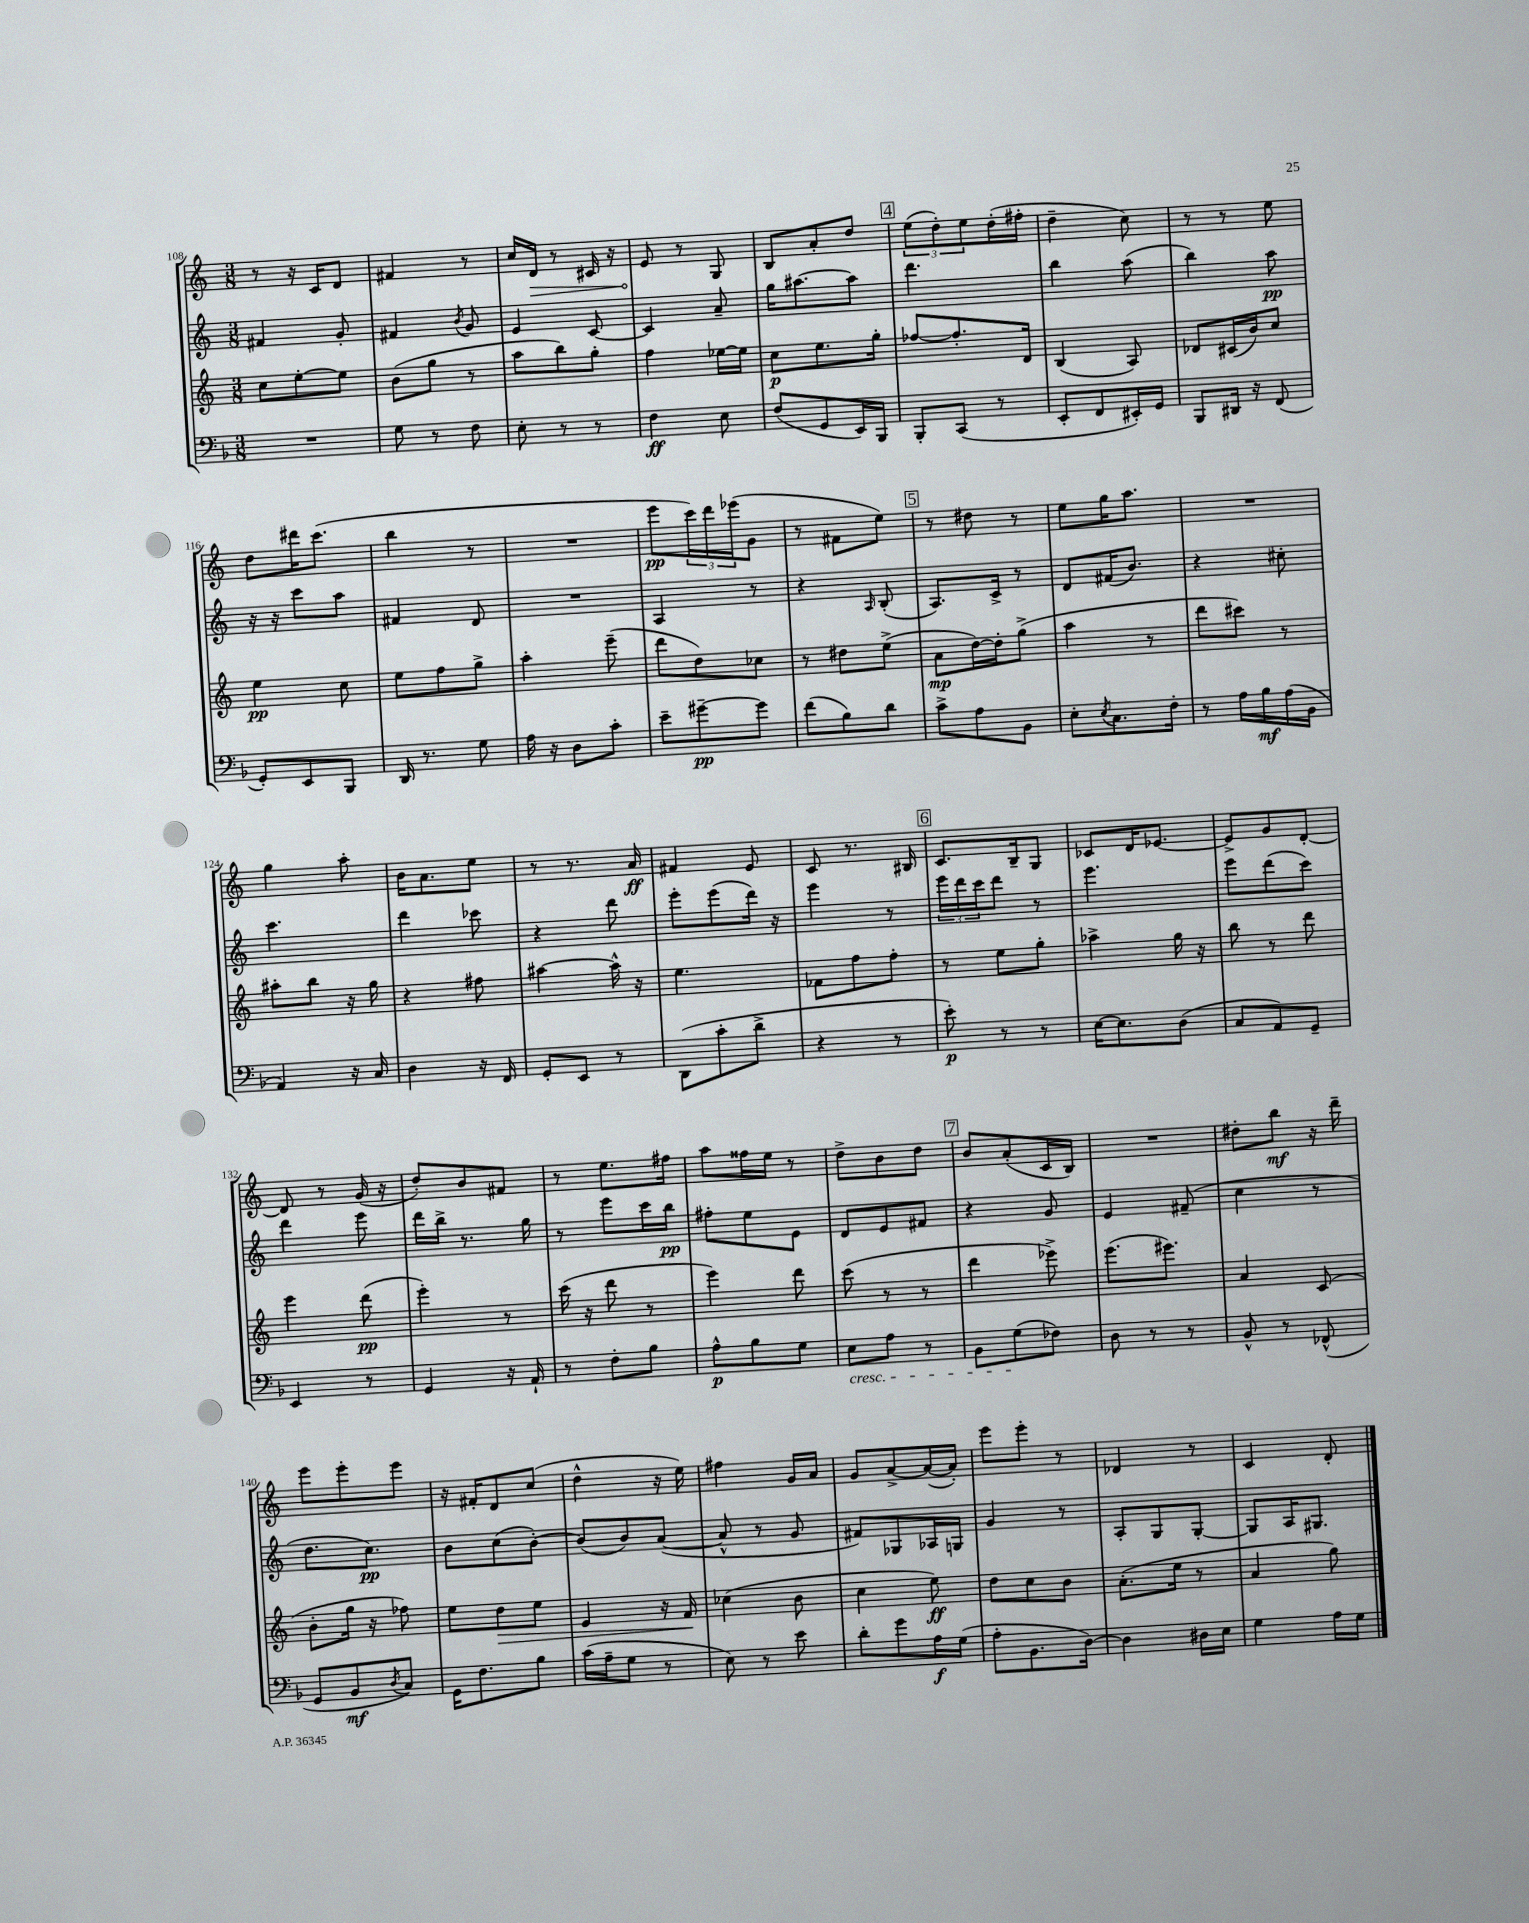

**kern	**kern	**kern	**kern
*staff4	*staff3	*staff2	*staff1
*clefF4	*clefG2	*clefG2	*clefG2
*k[b-]	*k[]	*k[]	*k[]
*M3/8	*M3/8	*M3/8	*M3/8
4.r	8cc	4f#	8r
.	[8ee'	.	16r
.	.	.	16c
.	8ee]	8g'	8d
=	=	=	=
8G	(8b	4f#	4f#
8r	8gg	.	.
.	.	8qb	.
8F	8r	8g	8r
=	=	=	=
8E'	8aa	4e	16cc
.	.	.	16d
8r	8bb)	.	8r
8r	8gg'	[8c	16c#
.	.	.	16r
=	=	=	=
4F	4ff	4c]	8e
.	.	.	8r
8E	[16ee-	8a~	8G
.	16ee-]	.	.
=	=	=	=
(8F	8cc	16gg	8B
.	.	[8.aa#	.
8GG	8.ee	.	8a'
16EE)	.	8aa#]	8dd
16BBB-	16gg'	.	.
=	=	=	=
8BBB-'	[8ff-	4.ddd	(12ee
.	.	.	12dd')
(8CC	8.ff-']	.	.
.	.	.	12ee
8r	.	.	(16dd'
.	16d	.	16ff#'
=	=	=	=
8EE'	(4B	4bb	4dd~
8FF	.	.	.
16EE#')	8A)	(8aa	8cc)
16GG	.	.	.
=	=	=	=
8BBB-	8d-	4bb)	8r
16DD#	(16c#	.	8r
16r	16b)	.	.
(8FF	8cc	8aa	8ee
=	=	=	=
8GG')	4ee	16r	8dd
.	.	16r	.
8EE	.	8ccc	16ddd#
.	.	.	(8.ccc
8BBB-	8cc	8aa	.
=	=	=	=
16DD	8ee	4f#	4bb
8.r	.	.	.
.	8ff	.	.
8G	8gg^	8d	8r
=	=	=	=
16A	4aa'	4.r	4.r
16r	.	.	.
8D	.	.	.
8c'	(8eee~	.	.
=	=	=	=
8e~	8ddd	4A	8eee
[8g#~	8dd)	.	24ccc)
.	.	.	24ddd
.	.	.	(24eee-
8g#]	8cc-	8r	8g
=	=	=	=
(8f	8r	4r	8r
8B-)	8dd#	.	8f#
.	.	16qqA	.
8d	(8ee^	(8B'	8ee)
=	=	=	=
8c^	8a	8.A)	8r
8A	[16dd)	.	8dd#
.	16dd']	16c^	.
8BB-	(8gg^	8r	8r
=	=	=	=
8E'	4aa	8d	8ee
8qE	.	.	.
8.C	.	(16f#	16gg
.	.	8.b)	8.aa
.	8r	.	.
16F'	.	.	.
=	=	=	=
8r	8ddd	4r	4.r
16A	8ccc#)	.	.
16B-	.	.	.
(16A	8r	8cc#'	.
16BB-	.	.	.
=	=	=	=
4AA)	8aa#'	4.ccc	4gg
.	8bb	.	.
16r	16r	.	8aa'
16C	16gg	.	.
=	=	=	=
4D	4r	4ddd	16b
.	.	.	8.a
16r	8ff#	8ccc-	8ee
16FF	.	.	.
=	=	=	=
8GG'	[4aa#	4r	8r
8EE	.	.	8.r
8r	16aa#^^]	8ddd	.
.	16r	.	16a
=	=	=	=
(8DD	4.ee	8eee'	4f#
8c'	.	(8eee	.
8d^	.	16ddd)	8e
.	.	16r	.
=	=	=	=
4r	8f-	4eee	8c
.	8ff	.	8.r
8r	8ff'	8r	.
.	.	.	16B#
=	=	=	=
8e')	8r	24eee	8.c
.	.	24ddd	.
.	.	24ccc	.
8r	8ee	8ddd	.
.	.	.	16B~
8r	8gg'	8r	8G
=	=	=	=
[16E	4aa-^	4.eee	8c-
8.E]	.	.	.
.	.	.	16d
.	.	.	[8.e-
(8D	16gg	.	.
.	16r	.	.
=	=	=	=
8C	8bb	8eee	8e-^]
8AA)	8r	(8ddd	8g
8GG~	8ddd	8ccc)	[8d'
=	=	=	=
4EE	4eee	4ddd	8d]
.	.	.	8r
8r	(8ddd	8eee	(16g
.	.	.	16r
=	=	=	=
4GG	4eee')	16ddd	8dd')
.	.	16bb^	.
.	.	8.r	8b
16r	8r	.	8f#
16AA`	.	16gg	.
=	=	=	=
8r	(16ccc	8r	8r
.	16r	.	.
8F'	8ddd	8eee	8.ee
8B-	8r	16ccc	.
.	.	16bb	16ff#
=	=	=	=
8A^^	4eee)	8ff#'	8aa
8B-	.	8ee	16ff##
.	.	.	16ee
8G	8ddd	8e	8r
=	=	=	=
8E	(8ccc	8d	8dd^
8A	8r	8e	8b
8r	8r	8f#	8dd
=	=	=	=
8BB-	4ddd	4r	8b
(8G	.	.	(8a'
8F-)	8eee-^)	8g	16c
.	.	.	16B)
=	=	=	=
8D	(8.eee	4e	4.r
8r	.	.	.
.	8.eee#)	.	.
8r	.	(8f#~	.
=	=	=	=
8BB-^^	4a	4cc	8dd#'
8r	.	.	8bb
(8FF-^^	(8c	8r	16r
.	.	.	16ddd~
=	=	=	=
8GG	8b'	8.dd	8eee
8BB-	16gg	.	8eee'
.	16r	8.cc)	.
8qD	.	.	.
8C)	8ff-)	.	8eee
=	=	=	=
16GG	8ee	8b	16r
8.F	.	.	16f#'
.	8dd	(8cc	8d
8B-	8ee	[8b')	(8cc
=	=	=	=
(16c	4e	(8b]	4dd^^
16A~	.	.	.
8G	.	8b)	.
8r	16r	([8a	16r
.	16f	.	16ee)
=	=	=	=
8E)	(4cc-	8a^^]	4ff#
8r	.	8r	.
8e	8b	8g	16g
.	.	.	16a
=	=	=	=
8d'	4cc	8f#)	8g
8g	.	8G-	[8a^
16A	8ee)	16A-	(16a_
(16G	.	16G	16a'])
=	=	=	=
8A'	8dd	4g	8eee
8.BB-	8cc	.	8eee'
.	8b	8r	8r
[16D)	.	.	.
=	=	=	=
4D]	(8.a'	8A'	4d-
.	.	8G	.
.	16ee	.	.
16D#	8r	[8G'	8r
16E	.	.	.
=	=	=	=
4G	4a	8G]	4c
.	.	16A	.
.	.	8.G#	.
16A	8gg)	.	8d'
16G	.	.	.
==	==	==	==
*-	*-	*-	*-
